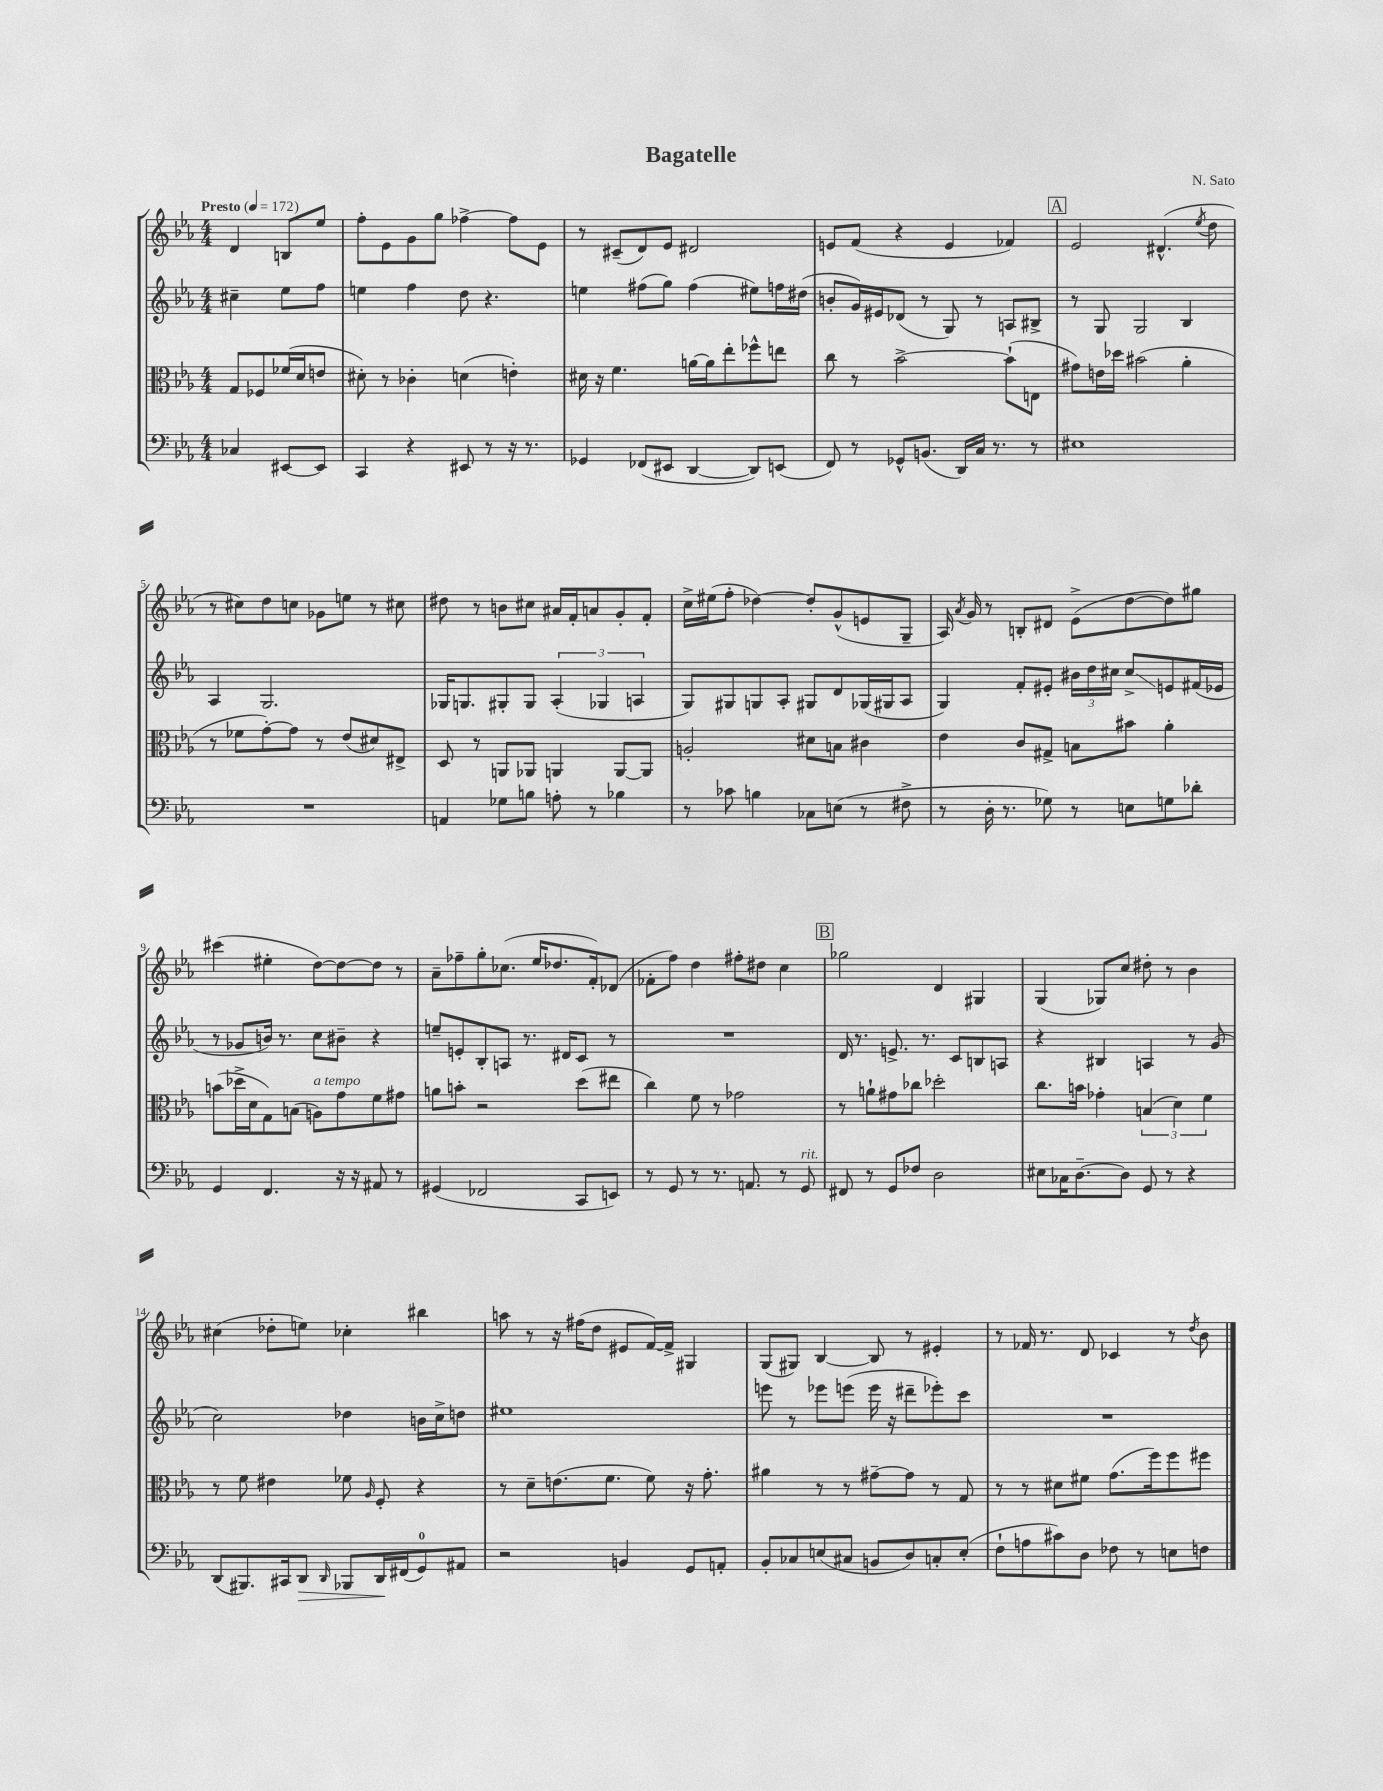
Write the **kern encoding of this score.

**kern	**kern	**kern	**kern
*staff4	*staff3	*staff2	*staff1
*clefF4	*clefC3	*clefG2	*clefG2
*k[b-e-a-]	*k[b-e-a-]	*k[b-e-a-]	*k[b-e-a-]
*M4/4	*M4/4	*M4/4	*M4/4
*MM172	*MM172	*MM172	*MM172
4C-	8G	4cc#~	4d
.	8F-	.	.
[8EE#	(16f-	8ee-	8B
.	16d	.	.
8EE#]	8e	8ff	8ee-
=	=	=	=
4CC	8d#')	4ee	8ff'
.	8r	.	8e-
4r	4c-'	4ff	8g
.	.	.	8gg
8EE#	(4d	8dd	[4ff-^
8r	.	4.r	.
16r	4e')	.	8ff-]
8.r	.	.	.
.	.	.	8e-
=	=	=	=
4GG-	16d#	4ee	8r
.	16r	.	.
.	4.f	.	(8c#~
(8FF-	.	(8ff#	8d)
8EE#	.	8gg)	8e-
[4DD	[16a	(4ff#	2d#
.	16a]	.	.
.	8ee-'	.	.
8DD])	8ff-^^	8ee#)	.
(8EE	8ee	16ff	.
.	.	(16dd#	.
=	=	=	=
8FF)	8cc	8b'	8e
8r	8r	16g)	(8f
.	.	16e#	.
8GG-^^	[2b-^	(8d-	4r
(8.BB	.	8r	.
.	.	8G)	4e
16DD)	.	.	.
16C	.	8r	.
8.r	.	.	.
.	(8b-`]	8A	4f-)
8r	8E	8B#^	.
=	=	=	=
1E#	8g#)	8r	2e-
.	16e	8G	.
.	16dd-	.	.
.	(2b#	2G	.
.	.	.	(4.d#^^
.	4a-'	4B-	.
.	.	.	8qee-
.	.	.	8dd
=	=	=	=
1r	8r	4A-	8r
.	8f-	.	8cc#)
.	[8g')	2.G	8dd
.	8g]	.	8cc
.	8r	.	8g-
.	(8e-	.	8ee
.	8d#)	.	8r
.	8E#^	.	8cc#
=	=	=	=
4AA	8D	16G-	8dd#
.	.	8.G	.
.	8r	.	8r
8G-	8AA	8G#'	8b
8B	8AA-	8G#	8cc#
8A'	4AA	(6A-'	16a#
.	.	.	16f'
8r	.	.	8a
.	.	6G-	.
4B-	[8AA	.	8g'
.	.	6A	.
.	8AA]	.	8f'
=	=	=	=
8r	2A'	8G)	16cc^
.	.	.	(16ee#
8c-	.	8G#	8ff'
4B	.	8G	[4dd-)
.	.	8A-'	.
8C-	8d#	8G#	8dd-']
(8E	8B	8d	(8g^^
8r	4c#	(16G-	8e
.	.	16G#	.
8F#^	.	8A-	8G~
=	=	=	=
8r	4e-	4G)	16A-)
.	.	.	8qa-
.	.	.	16g
16D'	.	.	8r
8.r	.	.	.
.	8c	8f'	8B'
8G-)	8G#^	8e#'	8d#
8r	8B	24b#	(8e-^
.	.	24dd	.
.	.	24cc#	.
8E	8b#	8cc#^	[8dd
8G	4a-'	8e	8dd])
8d-'	.	(16f#	8gg#
.	.	16e-	.
=	=	=	=
4GG	(8b	8r	(4ccc#
.	16dd-^	8g-	.
.	16d	.	.
4.FF	8G)	16b)	4ee#'
.	.	8.r	.
.	(8B	.	.
.	8A)	8cc	[8dd)
16r	8g	8b#~	8dd_
16r	.	.	.
8AA#	8f	4r	8dd]
8r	8g#	.	8r
=	=	=	=
(4GG#	8a	8ee~	8a-~
.	8b'	8e'	8ff-~
2FF-	2r	8B-'	8gg'
.	.	8A	(8.cc-
.	.	8.r	.
.	.	.	16ee-
.	.	.	8.dd-
.	.	16d#	.
8CC	(8dd	8c	.
.	.	.	16f')
8EE)	8ee#	8r	(8d-
=	=	=	=
8r	4cc)	1r	8f-'
8GG	.	.	8ff)
8r	8f	.	4dd
8.r	8r	.	.
.	2g-	.	8ff#'
8.AA	.	.	.
.	.	.	8dd#
8r	.	.	4cc
8GG	.	.	.
=	=	=	=
8FF#	8r	16d	2gg-
.	.	8.r	.
8r	8a`	.	.
8GG	8g#	8.e^	.
8F-	8cc-	.	.
.	.	8.r	.
2D	2dd-'	.	4d
.	.	8c	.
.	.	8B	4G#
.	.	8A	.
=	=	=	=
8E#	8.cc	4r	(4G
16C-	.	.	.
[8.D~	16b	.	.
.	4g-'	4B#	8G-)
8D]	.	.	8cc
8GG	(6B	4A	8dd#'
8r	.	.	8r
.	6d)	.	.
4r	.	8r	4b-
.	6f	.	.
.	.	(8g	.
=	=	=	=
(8DD	8r	2cc)	(4cc#
8.BBB#)	8f	.	.
.	4e#	.	8dd-'
16CC#	.	.	.
8DD	.	.	8ee)
16qqDD	.	.	.
8BBB-	8f-	4dd-	4cc-'
.	16qqA-	.	.
16DD	8F'	.	.
(16FF#	.	.	.
8GG)	4r	16b	4bb#
.	.	16cc^	.
8AA#	.	8dd	.
=	=	=	=
2r	8r	1ee#	8aa
.	8d~	.	8r
.	(8.e	.	16r
.	.	.	(16ff#
.	.	.	8dd
.	8.f	.	.
4BB	.	.	8e#
.	8f)	.	[16f)
.	.	.	16f^]
8GG	16r	.	4G#
.	8.g'	.	.
8AA'	.	.	.
=	=	=	=
8BB-'	4a#	8eee	(8G
8C-	.	8r	8G#)
(8E	8r	8eee-	[4B-
8C#	8r	(8eee	.
8BB	[8g#~	16eee	8B-]
.	.	16r	.
8D)	8g#]	8ddd#~	8r
8C'	8r	8eee-')	4e#'
(8E'	8G	8ccc	.
=	=	=	=
8F`	8r	1r	8r
8A	8r	.	16f-
.	.	.	8.r
8c#)	8d#	.	.
8D	8f#	.	8d
8F-	(8.g	.	4c-
8r	.	.	.
.	16ff)	.	.
8E	8ff	.	8r
.	.	.	8qdd
8F	8ff#	.	8b-
==	==	==	==
*-	*-	*-	*-
